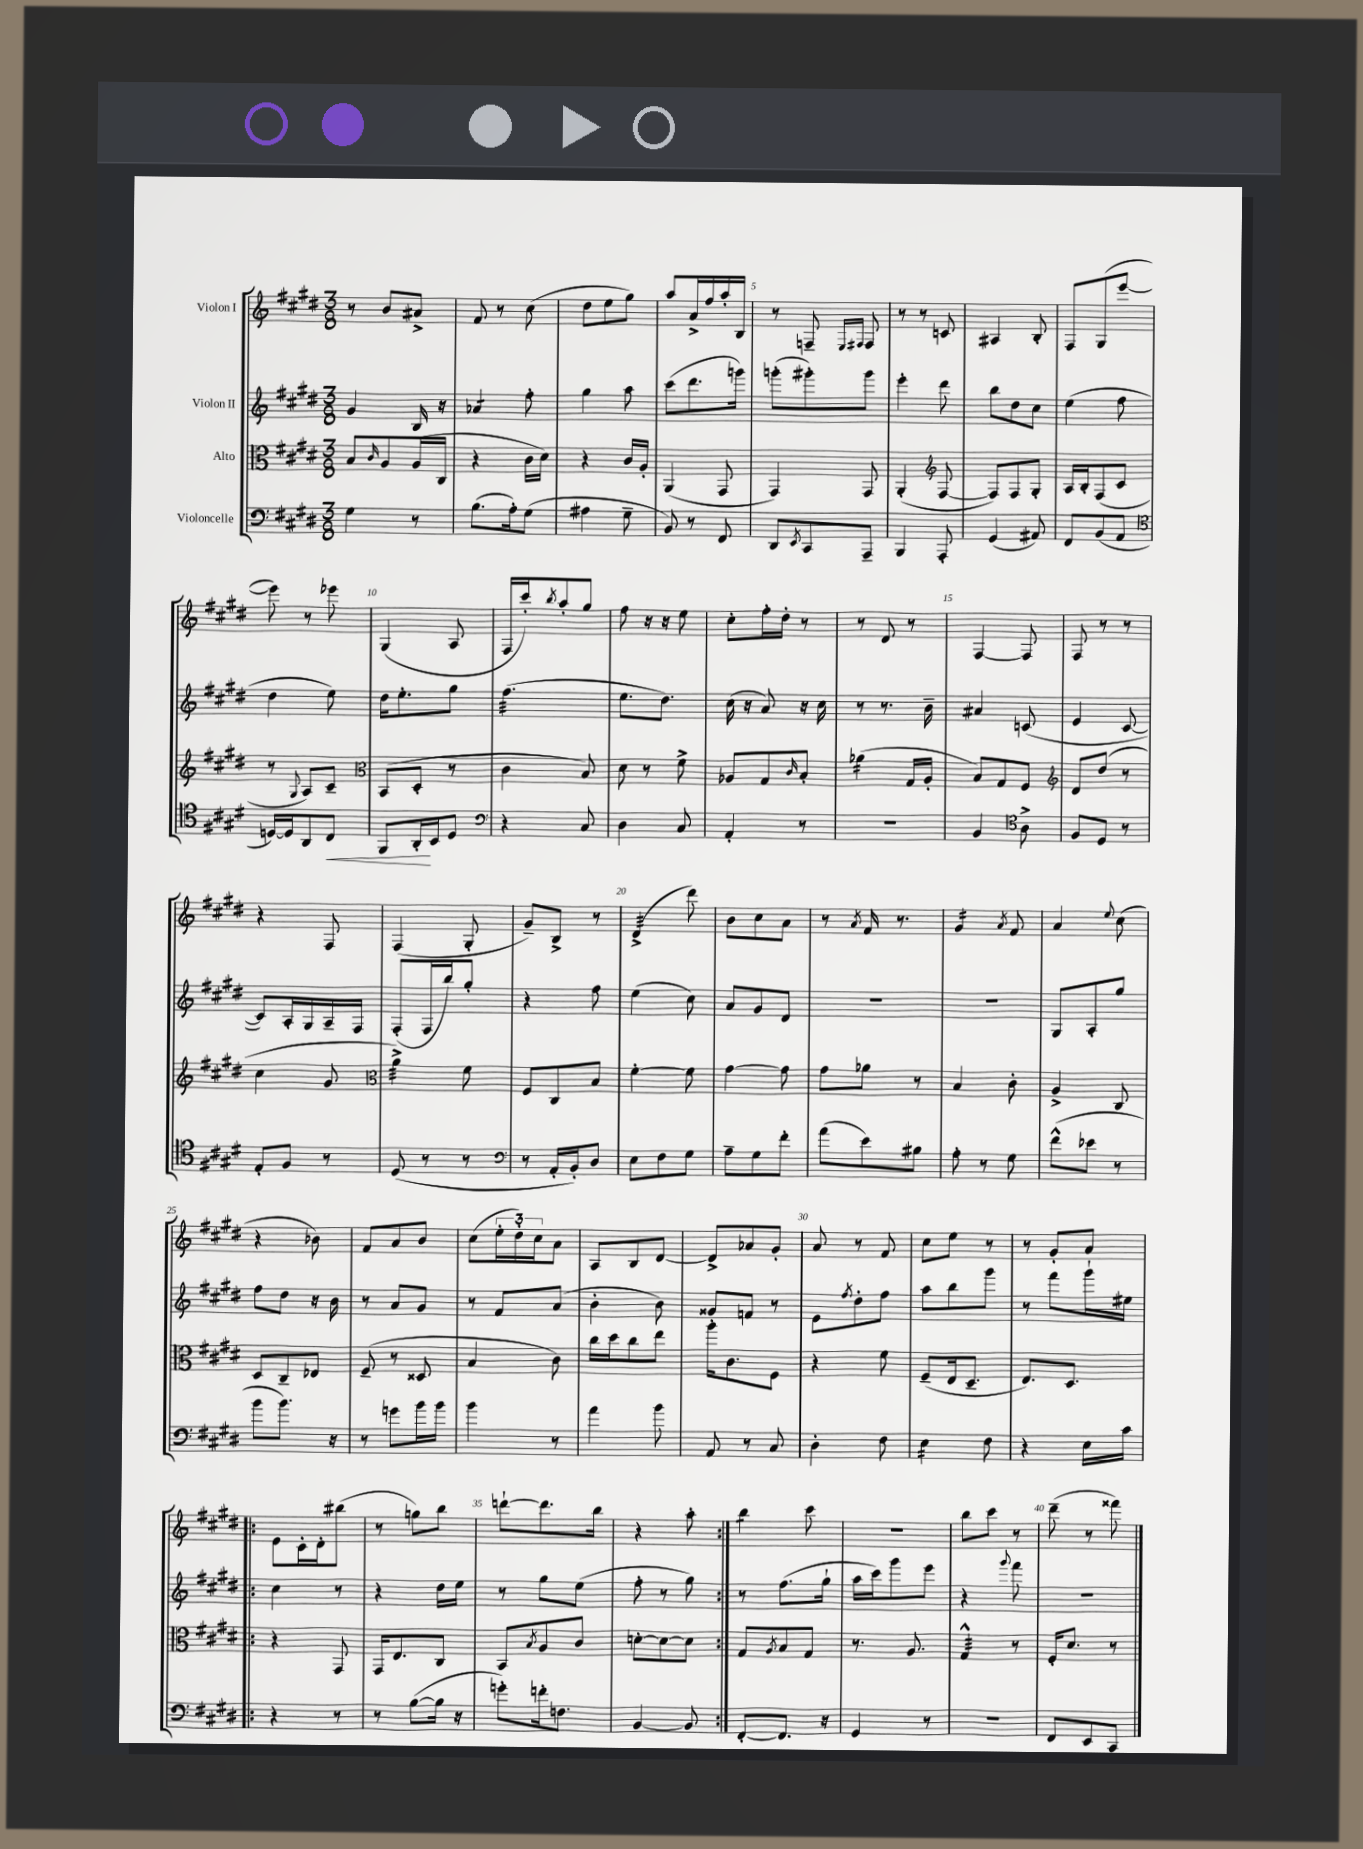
<<
\new StaffGroup <<
\new Staff = "s0" \with { instrumentName = "Violon I" } {
    \clef treble \key e \major \numericTimeSignature \time 3/8
    r8 b'8 ais'8-> |
    fis'8 r8 cis''8( |
    dis''8 e''8 gis''8) |
    a''8 a'16-> fis''16 a''16-. b16 |
    r8 f8-- \grace { e16 fis16 } fis8 |
    r8 r8 c'8 |
    ais4 b8-. |
    fis8 gis8( e'''8~ |
    e'''8) r8 ees'''8 |
    gis4( a8 |
    fis16 cis'''16-.) \acciaccatura { b''8 } a''8-. gis''8 |
    fis''8 r16 r16 e''8 |
    cis''8-. fis''16-. dis''16-. r8 |
    r8 dis'8 r8 |
    fis4~ fis8 |
    fis8 r8 r8 |
    r4 fis8 |
    fis4( gis8-. |
    gis'8--) b8-> r8 |
    dis'4:32->( dis'''8) |
    b'8 cis''8 a'8 |
    r8 \acciaccatura { a'8 } fis'16 r8. |
    gis'4:16 \acciaccatura { a'8 } fis'8 |
    a'4 \appoggiatura { e''8 } cis''8( |
    r4 bes'8) |
    fis'8 a'8 b'8 |
    cis''8( \tuplet 3/2 { e''16-. dis''16-.) cis''16 } a'8 |
    a8 b8 dis'8~ |
    dis'8-> aes'8 gis'8-. |
    a'8 r8 fis'8 |
    cis''8 e''8 r8 |
    r8 gis'8-. a'8 |
    \repeat volta 2 { e'8 cis'16-. dis'16-. bis''8( |
    r8 g''8) b''8 |
    d'''8~-! d'''8. b''16 |
    r4 a''8-. | }
    b''4:8 cis'''8 |
    R4. |
    b''8 cis'''8 r8 |
    dis'''8--( r8 fisis'''8) \bar "|." |
}
\new Staff = "s1" \with { instrumentName = "Violon II" } {
    \clef treble \key e \major \numericTimeSignature \time 3/8
    gis'4 b16 r16 |
    aes'4:8 fis''8-. |
    gis''4 a''8 |
    cis'''8( dis'''8. g'''16) |
    g'''8-.( gis'''8-.) gis'''8 |
    e'''4-. dis'''8 |
    b''8 dis''8 cis''8 |
    e''4( fis''8 |
    dis''4 e''8) |
    dis''16 e''8.-. gis''8 |
    fis''4.:32( |
    e''8. dis''8.) |
    cis''16( r16 a'8) r16 cis''16 |
    r8 r8. b'16-- |
    ais'4 c'8( |
    e'4 cis'8~ |
    cis'8) a16-. gis16 a16-- fis16 |
    fis8-.( fis16 b''16) gis''8-. |
    r4 fis''8 |
    e''4( cis''8) |
    a'8 gis'8 dis'8 |
    R4. |
    R4. |
    gis8 a8-. gis''8 |
    fis''8 dis''8 r16 b'16 |
    r8 a'8 gis'8 |
    r8 fis'8 a'8( |
    b'4-. b'8) |
    gisis'8 f'8 r8 |
    e'8 \acciaccatura { fis''8 } dis''8-. fis''8 |
    a''8 b''8 gis'''8 |
    r8 fis'''8 gis'''16-! eis''16 |
    \repeat volta 2 { cis''4 r8 |
    r4 dis''16 e''16 |
    r8 gis''8 e''8( |
    fis''8-. r8 gis''8) | }
    r8 fis''8.( gis''16-! |
    a''16 cis'''16) gis'''8 e'''8 |
    r4 \appoggiatura { gis'''8 } fis'''8 |
    R4. \bar "|." |
}
\new Staff = "s2" \with { instrumentName = "Alto" } {
    \clef alto \key e \major \numericTimeSignature \time 3/8
    b8 \grace { cis'16 } a8 a16( cis16 |
    r4 cis'16 dis'16) |
    r4 cis'16 a16-. |
    a,4( gis,8 |
    gis,4) gis,8 |
    a,4-.( \clef treble fis8~ |
    fis8) fis8 gis8-. |
    a16 b16-. fis8( cis'8 |
    r8 \appoggiatura { gis8 } a8) cis'8-- |
    \clef alto b,8( dis8-. r8 |
    cis'4 b8) |
    dis'8 r8 fis'8-> |
    aes8 gis8 \grace { cis'16 } b8-. |
    aes'4:16( gis16 a16-. |
    b8) gis8 fis8 |
    \clef treble dis'8 dis''8( r8 |
    cis''4 gis'8 |
    \clef alto a'4:32->) fis'8 |
    fis8 cis8 b8 |
    fis'4~-. fis'8 |
    gis'4~ gis'8 |
    gis'8 aes'8 r8 |
    b4 cis'8-. |
    a4-> cis8 |
    dis8 cis8-- ees8 |
    fis8--( r8 disis8 |
    b4 cis'8) |
    cis''16 dis''16 cis''8 e''8 |
    a''16-. cis'8. fis8 |
    r4 fis'8 |
    fis8--( e16 dis8.-- |
    e8.) dis8. |
    \repeat volta 2 { r4 gis,8 |
    gis,16 e8. cis8 |
    b,8 \acciaccatura { b8 } a8 cis'8 |
    d'8~-. d'8~ d'8 | }
    gis8 \acciaccatura { a8 } b8 gis8 |
    r8. a8. |
    gis4:32-^ r8 |
    fis16-. dis'8. r8 \bar "|." |
}
\new Staff = "s3" \with { instrumentName = "Violoncelle" } {
    \clef bass \key e \major \numericTimeSignature \time 3/8
    gis4 r8 |
    b8.( a16-.) gis8( |
    ais4 gis8-- |
    b,8) r8 fis,8 |
    dis,8 \acciaccatura { e,8 } cis,8 a,,8-- |
    b,,4 a,,8-. |
    gis,4( ais,8) |
    fis,8 b,8( a,8 |
    \clef tenor d16~) d16 a,8 cis8\< |
    fis,8 a,16-.\! b,16 dis8 |
    \clef bass r4 cis8 |
    dis4 cis8 |
    a,4-. r8 |
    R4. |
    b,4 \clef tenor a8-> |
    fis8 dis8 r8 |
    e8-. fis8 r8 |
    dis8( r8 r8 |
    \clef bass r8 a,16-. b,16-.) dis8 |
    e8 fis8 gis8 |
    a8-- gis8 fis'8-. |
    a'8( e'8) bis8 |
    a8-. r8 gis8 |
    fis'8-^( ees'8 r8 |
    b'8 b'8.) r16 |
    r8 g'8 b'16 b'16 |
    b'4 r8 |
    a'4 b'8 |
    a,8 r8 cis8 |
    dis4-. fis8 |
    e4:16 fis8 |
    r4 e16 cis'16 |
    \repeat volta 2 { r4 r8 |
    r8 b8~( b16 r16 |
    g'8-.) f'16-. f8. |
    b,4~ b,8 | }
    fis,8~-. fis,8. r16 |
    gis,4 r8 |
    R4. |
    fis,8 e,8 cis,8-! \bar "|." |
}
>>
>>
\layout { \context { \Score \override BarNumber.break-visibility = ##(#f #t #t) barNumberVisibility = #(every-nth-bar-number-visible 5) } }
